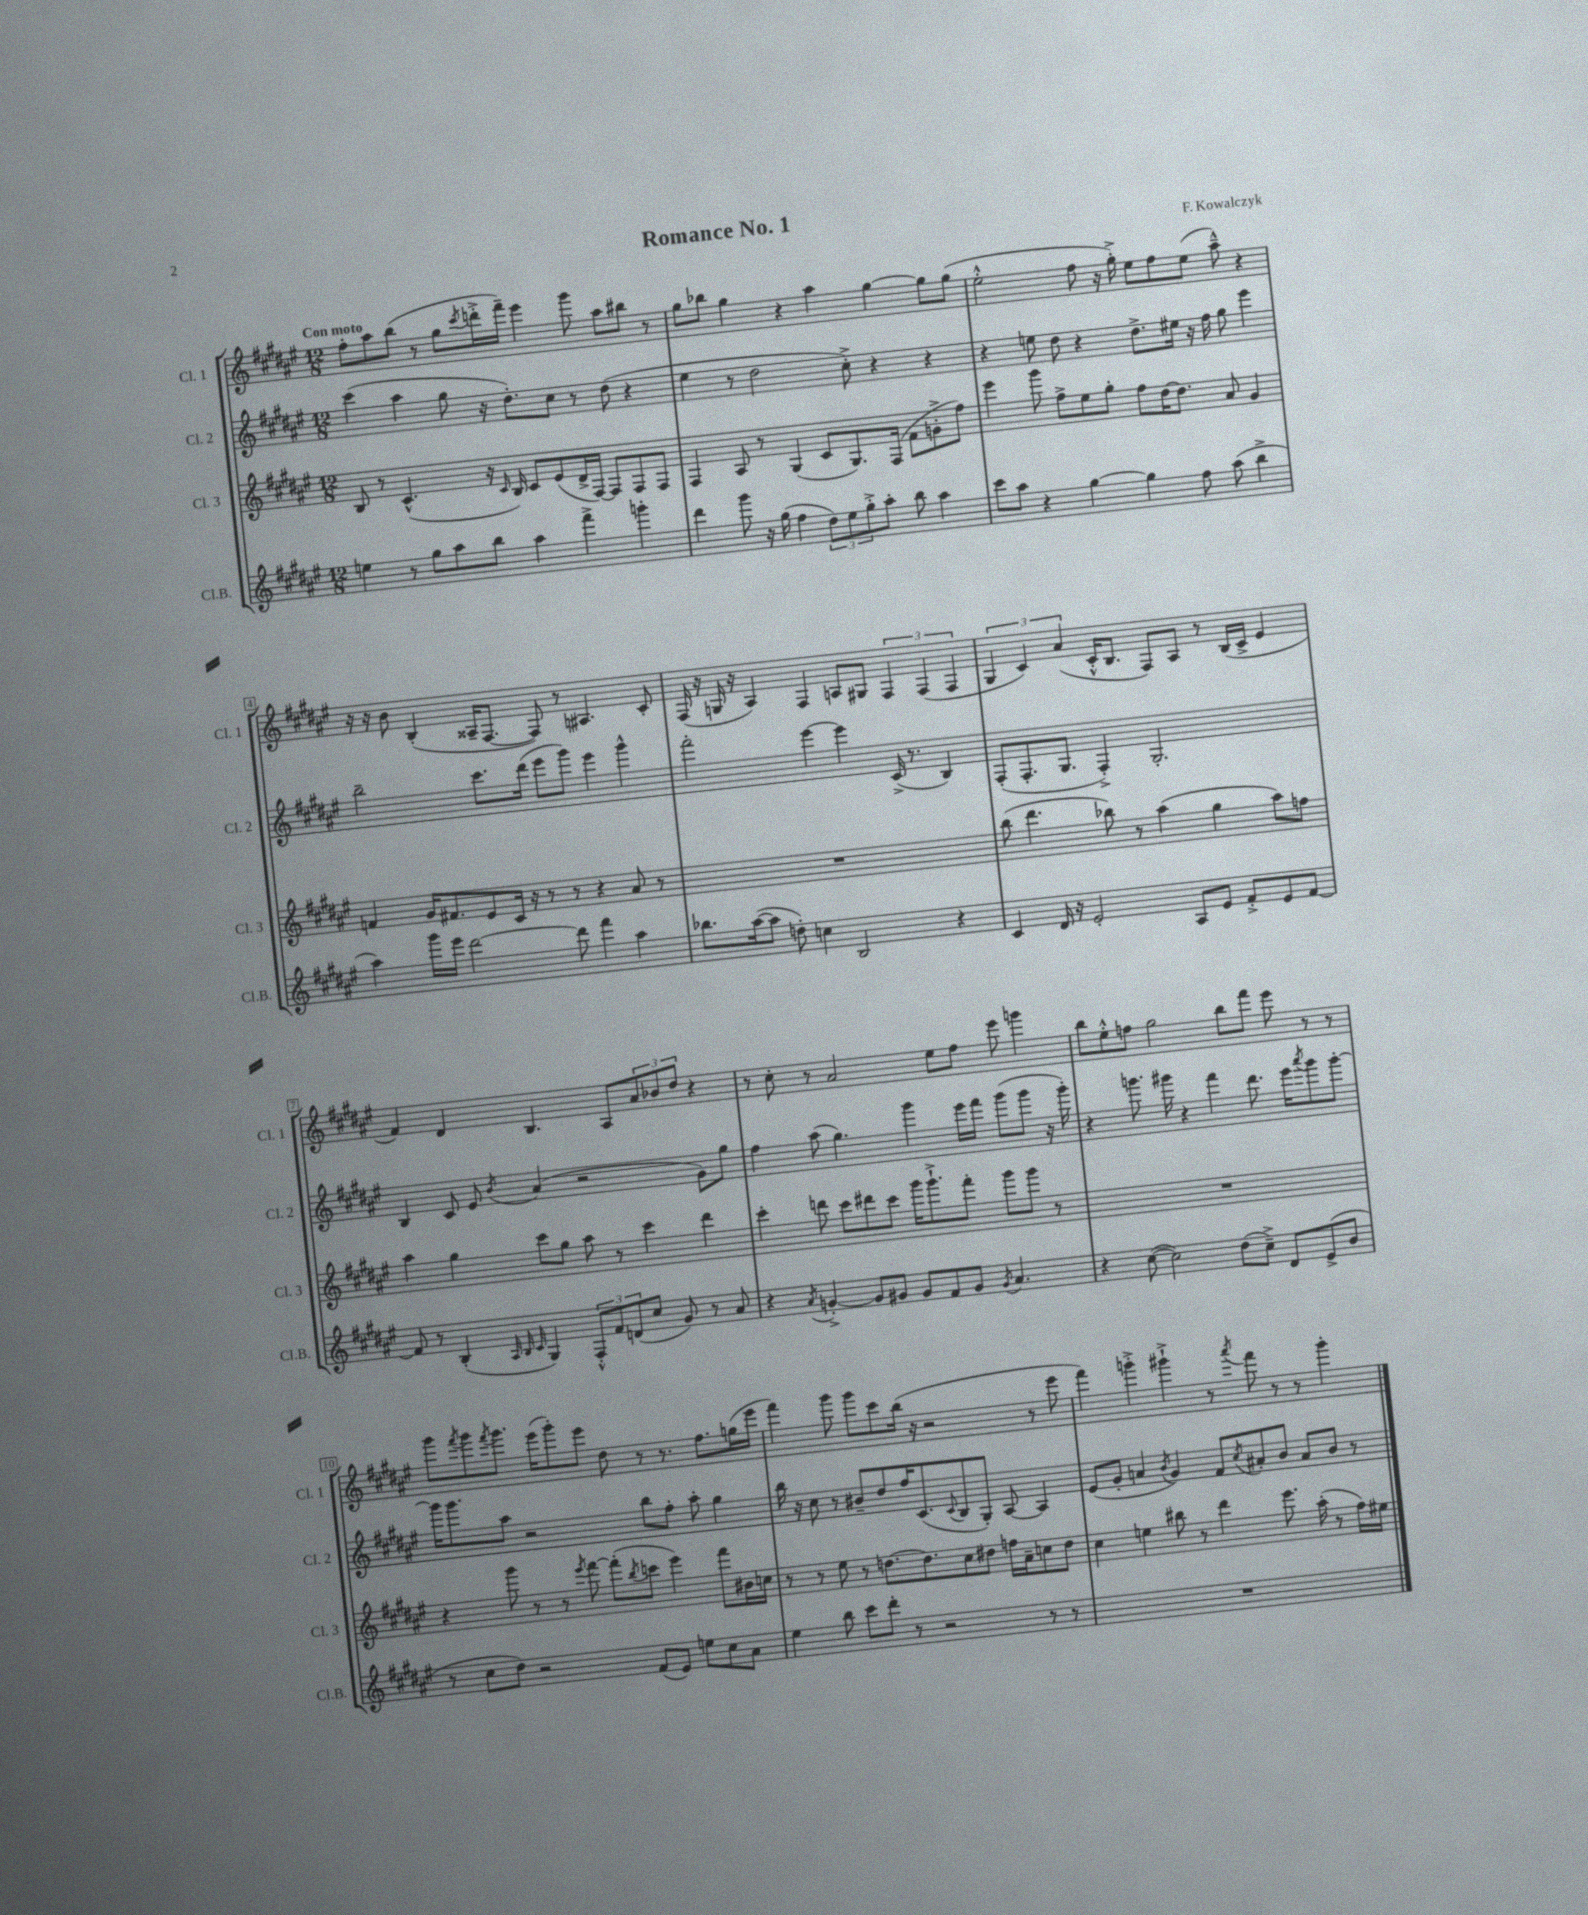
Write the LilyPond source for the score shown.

\header { title = "Romance No. 1" composer = "F. Kowalczyk" }
<<
\new StaffGroup <<
\new Staff = "s0" \with { instrumentName = "Cl. 1" shortInstrumentName = "Cl. 1" } {
    \clef treble \key fis \major \numericTimeSignature \time 12/8 \tempo "Con moto"
    fis''8-. ais''8 b''8( r8 gis''8 \acciaccatura { cis'''8 } d'''16-.-> fis'''16--) eis'''4 gis'''8 ais''8 bis''8 r8 |
    gis''8 bes''8 gis''4 r4 ais''4 gis''4~ gis''8 gis''8( |
    eis''2-.-^ fis''8 r16 gis''16-.->) eis''8 fis''8 eis''8( ais''8---^) r4 |
    r16 r16 b'8 b4-.( aisis16-- fis8.~ fis8) r8 ais4. cis'8-. |
    fis16( r16 g16 r16 ais4) fis4 a8 gis8 \tuplet 3/2 { fis4 fis4( fis4 } |
    \tuplet 3/2 { gis4 cis'4) ais'4( } cis'16-.-^ b8. fis8) ais8 r8 b16( cis'16-> eis'4 |
    fis'4) dis'4 b4. ais8 \tuplet 3/2 { ais'8 bes'8 dis''8 } r4 |
    r8 cis''8-. r8 ais'2 eis''8 fis''8 eis'''8 g'''4 |
    b''8 eis''8-.-^ f''8 gis''2 b''8 fis'''8 eis'''8 r8 r8 |
    gis'''8 \acciaccatura { fis'''8 } gis'''8 \acciaccatura { fis'''8 } gis'''8. eis'''16( gis'''8-.) eis'''8 dis''8 r8 r8. fis''8. g''16( eis'''16 |
    fis'''4) gis'''8 gis'''8 cis'''8 b''16( r16 r2 r8 eis'''8 |
    fis'''4) g'''4-.-> gis'''4-!-> r8 \acciaccatura { ais'''8 } fis'''8 r8 r8 gis'''4-. \bar "|." |
}
\new Staff = "s1" \with { instrumentName = "Cl. 2" shortInstrumentName = "Cl. 2" } {
    \clef treble \key fis \major \numericTimeSignature \time 12/8
    cis'''4( ais''4 gis''8 r16 dis''8.-.) cis''8 r8 dis''8( r4 |
    eis''4 r8 dis''2 cis''8-.->) r4 r4 |
    r4 e''8 dis''8 r4 dis''8.-> eis''16 r16 fis''16 gis''8 eis'''4 |
    b''2-- cis'''8. dis'''16( eis'''8 gis'''8) eis'''4 gis'''4-^ |
    fis'''2-. eis'''4~ eis'''4 cis'16->( r8. b4) |
    fis8-.( fis8.-. gis8. fis4-.->) gis2.-. |
    b4 cis'8 eis'8 \acciaccatura { b'8 } ais'4( r2 gis'8) gis''8 |
    fis''4 ais''8( gis''4.) gis'''4 eis'''16 fis'''16 gis'''8( gis'''8 r16 gis'''16-.) |
    r4 g'''8. gis'''16 r4 fis'''4 dis'''8. eis'''16 \acciaccatura { ais'''8 } gis'''8 gis'''8~-. |
    gis'''16 gis'''8. ais''8 r2 b''8 fis''8-. ais''8-. gis''4 |
    b''16 r16 cis''8 r8 bis'8-- dis''8 fis''16 cis'8.( \appoggiatura { cis'8 } b8 gis8-.) ais8~ ais4 |
    eis'8( gis'8-. a'4 \acciaccatura { b'8 } gis'4) fis'8 \acciaccatura { cis''8 } ais'8-. b'8 ais'8 b'8 r8 \bar "|." |
}
\new Staff = "s2" \with { instrumentName = "Cl. 3" shortInstrumentName = "Cl. 3" } {
    \clef treble \key fis \major \numericTimeSignature \time 12/8
    b8 r8 cis'4.-^( r16 \grace { cis'16 } b16) cis'8 eis'8( dis'16-> fis16~) fis8 fis8 fis8 |
    fis4 ais8 r8 gis4( cis'8 gis8.) fis16( fis'8 g'8-.-> fis''8) |
    eis'''4 gis'''8 fis''8-> eis''8 gis''8-. fis''8 dis''16~ dis''8. ais'8 gis'4 |
    f'4 gis'16 fis'8. eis'8 cis'16 r16 r8 r8 r4 ais'8 r8 |
    R1. |
    b''8( dis'''4. bes''8) r8 ais''4( gis''4 ais''8) f''8 |
    ais''4 gis''4 cis'''8 gis''8 ais''8 r8 cis'''4 dis'''4 |
    cis'''4-. d'''8 cis'''8 dis'''8 cis'''8 gis'''16 gis'''8.-!-> fis'''8-. gis'''8 gis'''8 r8 |
    R1. |
    r4 gis'''8 r8 r8 \acciaccatura { eis'''8 } fis'''8~ fis'''8-.( \acciaccatura { b''8 } c'''8 eis'''4) fis'''8 bis'16 c''16 |
    r8 r8 eis''8 r8 d''8.~ d''8. cis''8 dis''8 f''16 ais'16-- c''8 dis''8 |
    cis''4 e''4 bis''8 r8 dis'''4 eis'''8. ais''16-.( r8 fis''16) eis''16 \bar "|." |
}
\new Staff = "s3" \with { instrumentName = "Cl.B." shortInstrumentName = "Cl.B." } {
    \clef treble \key fis \major \numericTimeSignature \time 12/8
    e''4 r8 gis''8 ais''8 b''8 ais''4 fis'''4-> g'''4-. |
    dis'''4 gis'''8 r16 gis''16( fis''4 \tuplet 3/2 { dis''8) eis''8 gis''8-.-> } ais''8-. b''8 ais''4 |
    cis'''8 ais''8 r4 gis''4~ gis''4 fis''8 ais''8( b''4-> |
    ais''4) gis'''16 eis'''16 dis'''2~ dis'''8 fis'''4 ais''4 |
    bes''8. ais''16~( ais''8 d''8-.) c''4 b2 r4 |
    cis'4 dis'16 r16 eis'2-. ais8 eis'8 fis'8-.-> eis'8 fis'8~ |
    fis'8 r8 b4-.( \grace { ais32 b32 cis'32 } gis4) \tuplet 3/2 { fis8-.-^ fis'8 d'8( } cis''8 gis'8) r8 ais'8 |
    r4 \acciaccatura { ais'8 } g'4~-.-> g'8 gis'8 gis'8 fis'8 gis'8 \acciaccatura { gis'8 } ais'4. |
    r4 cis''8~( cis''2) dis''8( cis''8--->) dis'8 eis'8->( b'8 |
    r8 cis''8 dis''8) r2 fis'8( eis'8) e''8 cis''8 ais'8 |
    eis''4 b''8 cis'''8 dis'''8-. r8 r2 r8 r8 |
    R1. \bar "|." |
}
>>
>>
\layout { \context { \Score \override BarNumber.stencil = #(make-stencil-boxer 0.1 0.3 ly:text-interface::print) } }
